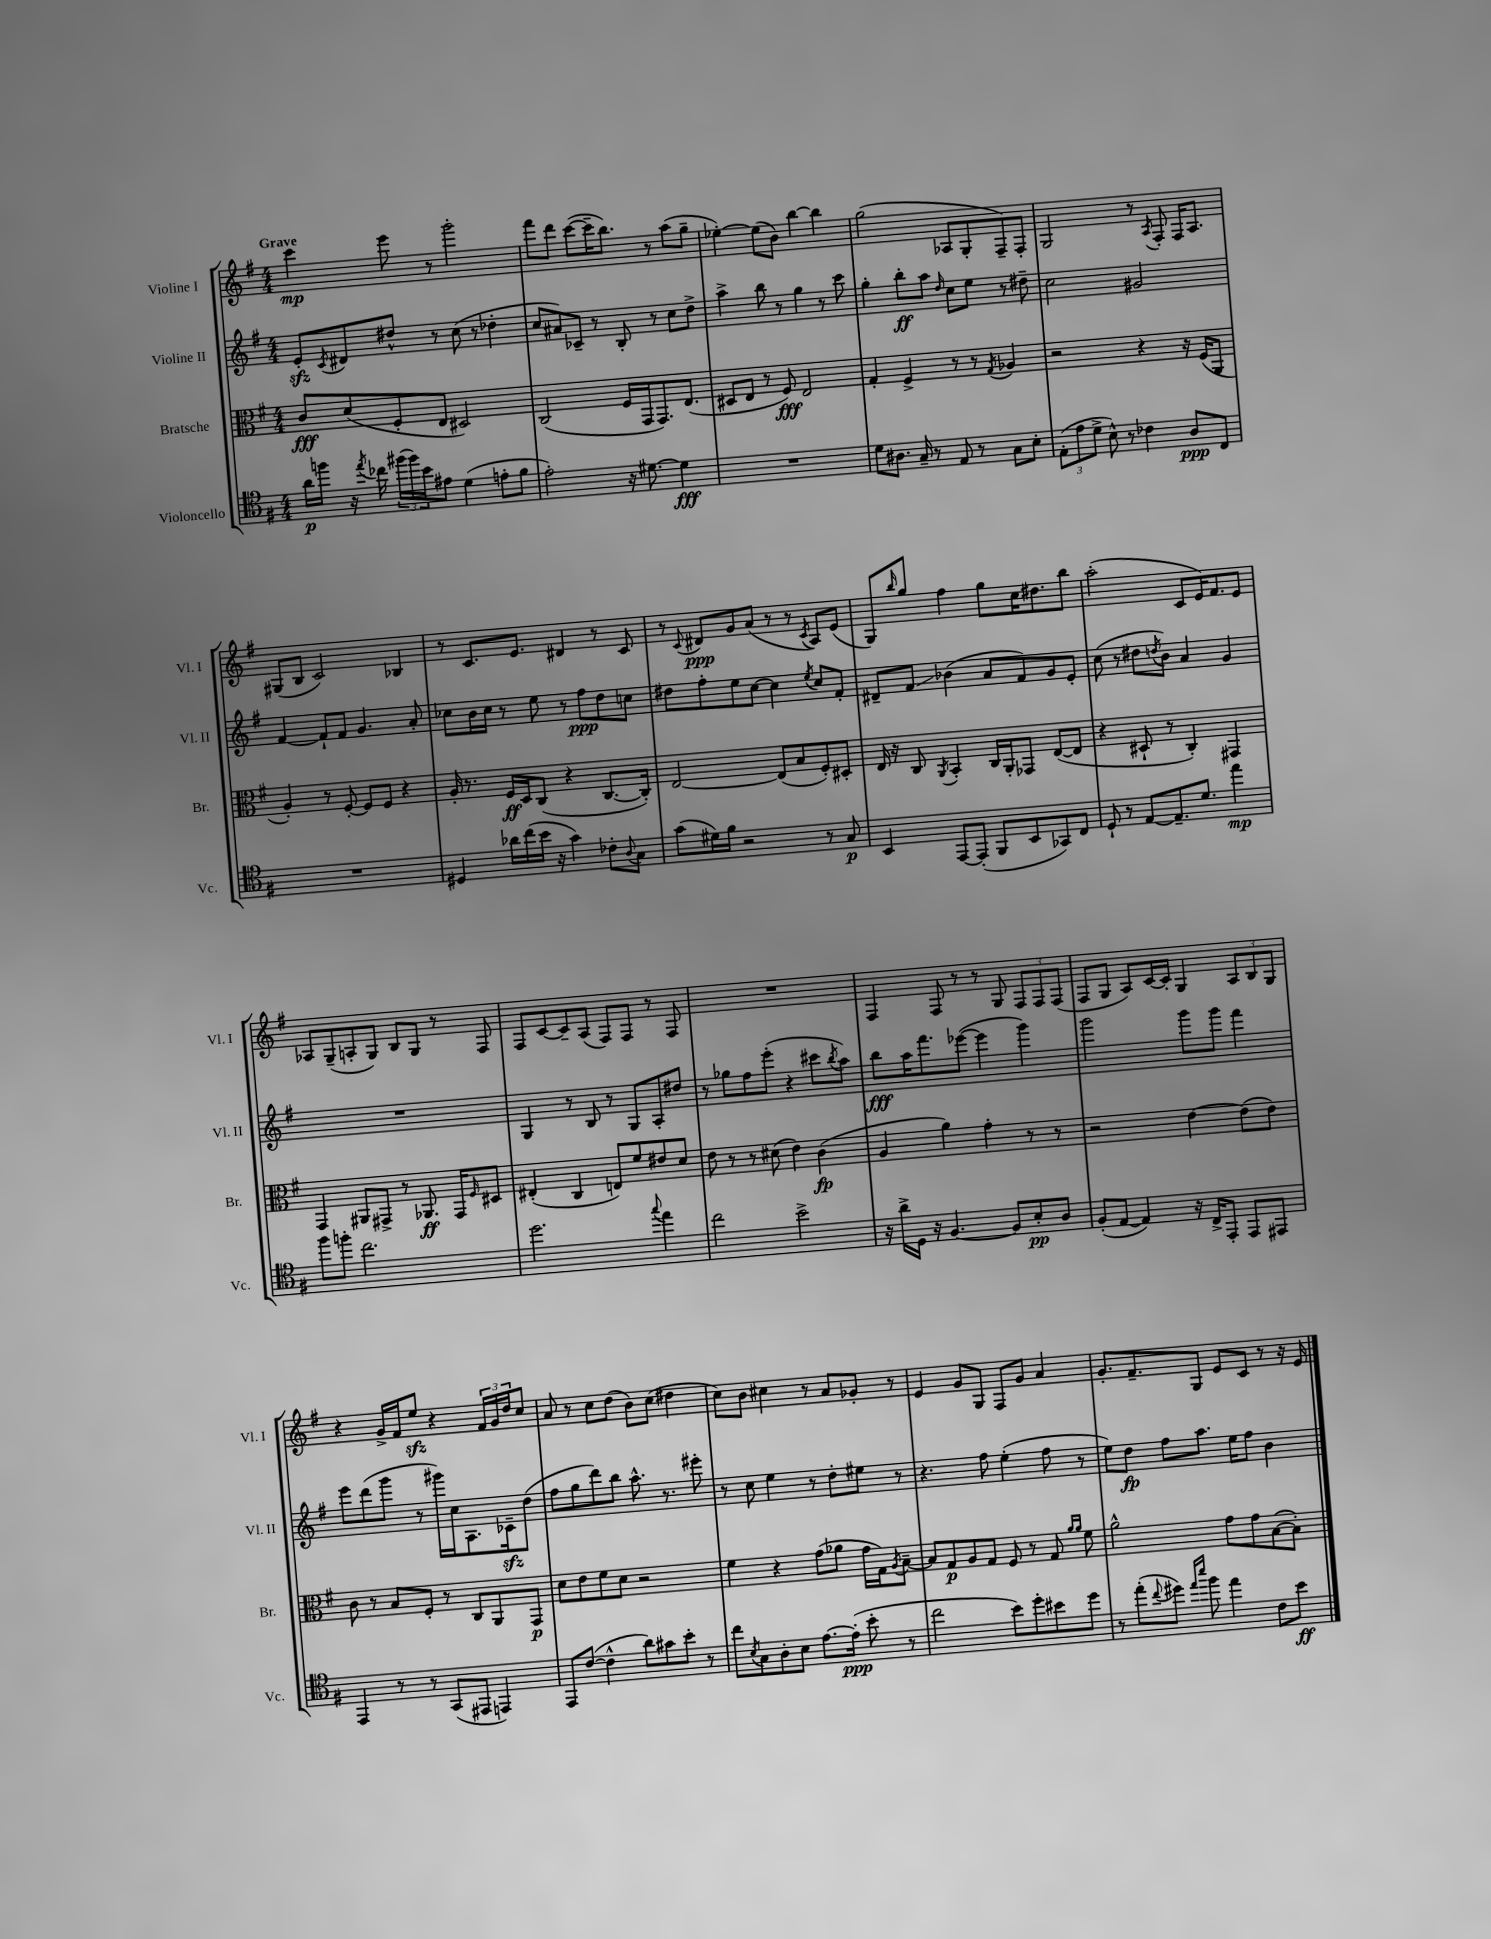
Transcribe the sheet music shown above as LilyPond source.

<<
\new StaffGroup <<
\new Staff = "s0" \with { instrumentName = "Violine I" shortInstrumentName = "Vl. I" } {
    \clef treble \key g \major \numericTimeSignature \time 4/4 \tempo "Grave"
    c'''4\mp e'''8 r8 g'''2-. |
    fis'''8 d'''8 c'''8~( c'''16-- b''8.) r8 a''8( g''8-- |
    ees''4~-.) ees''8( b'8) b''4~ b''4 |
    g''2( aes8 g8-. fis8--) fis8-. |
    g2 r8 \acciaccatura { a8 } fis8-. fis16 a8. |
    gis8( b8 c'2) bes4 |
    r8 c'8. e'8. dis'4 r8 c'8 |
    r8 \appoggiatura { c'8 } dis'8\ppp g'8 a'8( r8 r8 \acciaccatura { c'8 } a8) e'8( |
    g8) \grace { b''16 } g''8 fis''4 g''8 c''16 dis''8. b''8 |
    a''2-.( c'8 e'16) fis'8. e'8 |
    aes8 g8--( a8-. g8) b8 g8 r8 fis8 |
    fis8 c'8~ c'8-- a8( fis8) fis8 r8 fis8 |
    R1 |
    fis4 fis8 r8 r8 g8 \tuplet 3/2 { fis8 fis8 fis8( } |
    fis8 g8 a8) c'16~ c'16-. g4 \tuplet 3/2 { a8 b8 g8 } |
    r4 g'16-> fis'16 e''8\sfz r4 \tuplet 3/2 { fis'16 g'16 d''16 } c''8 |
    a'8 r8 c''8 d''8( b'8) c''8( dis''4 |
    c''8) b'8 cis''4 r8 a'8 ges'8-. r8 |
    e'4 g'8 g8 fis8 g'8 a'4 |
    g'8.-. fis'8.-- g8 e'8 c'8 r8 r16 e'16 \bar "|." |
}
\new Staff = "s1" \with { instrumentName = "Violine II" shortInstrumentName = "Vl. II" } {
    \clef treble \key g \major \numericTimeSignature \time 4/4
    e'8-.\sfz \acciaccatura { c'8 } dis'8 dis''8-^ r8 c''8( r8 des''4-. |
    c''8 ais'8) ces'8-- r8 b8-. r8 c''8 d''8-> |
    a''4-> b''8 r8 g''4 r8 c'''8 |
    g''4-. b''8-.\ff a''8 \grace { d''16 } c''8 e''8 r8 dis''8-- |
    c''2 gis'2 |
    fis'4~ fis'8-! fis'8 g'4. a'8-. |
    ces''8 b'16 ces''16 r8 e''8 r8 fis''8\ppp d''8 c''8 |
    dis''8 fis''8-. e''8 c''8~ c''4 \acciaccatura { e''8 } c''8 fis'8-. |
    dis'8-- fis'8\glissando bes'4( a'8 fis'8) g'8 e'8-. |
    c''8( r8 dis''8 \acciaccatura { d''8 } b'8) a'4 g'4 |
    R1 |
    g4 r8 b8 r8 g8 a8-. dis''8 |
    r8 ges''8 fis''8 e'''8-.( r4 cis'''8 \acciaccatura { b''8 } a''8) |
    b''8\fff a''16 fis'''8. ees'''8~( ees'''4 g'''4) |
    g'''2 g'''8 g'''8 fis'''4 |
    e'''8 d'''8( g'''8 r8 gis'''16) c''16 a8. ces'16--\sfz d''8( |
    fis''8 g''8 d'''8) b''8 a''8.-^ r8. eis'''8-. |
    r8 c''8 e''4 r8 d''8-. eis''8 r8 |
    r4. fis''8 e''4-.( fis''8 r8 |
    e''8) d''8\fp fis''8 a''8. e''16 fis''8 b'4 \bar "|." |
}
\new Staff = "s2" \with { instrumentName = "Bratsche" shortInstrumentName = "Br." } {
    \clef alto \key g \major \numericTimeSignature \time 4/4
    c'8\fff d'8( fis8-. e8 dis2) |
    c2( fis16 g,16 g,8.) e8.( |
    dis8 e8 r8 fis8\fff) e2 |
    g4-. fis4-> r8 r8 \acciaccatura { g8 } aes4 |
    r2 r4 r16 fis16( a,8 |
    a4-.) r8 fis8~-. fis8 fis8 r4 |
    a16-. r8. fis16\ff d16 c8( r4 c8.~ c16-.) |
    e2~ e8( b8 fis8-.) dis8-. |
    e16 r16 c8 \acciaccatura { a,8 } b,4-. c16 a,16-. ges,8 e8~( e8 |
    r4 dis8-! r8 c4-.) gis,4 |
    g,4 ais,8 gis,8-> r8 aes,8.\ff gis,16 \grace { fis16 } dis8 |
    eis4-.( c4 e8) fis'8 eis'8 d'8 |
    e'8 r8 r8 dis'8( e'4) c'4\fp( |
    a4 a'4) g'4-. r8 r8 |
    r2 e'4~ e'8( e'8) |
    c'8 r8 b8 fis8-. r8 c8 a,8 g,8\p |
    d'8 e'8 fis'8 d'8 r2 |
    fis'4 r4 g'8( aes'8 g'16 g16) \acciaccatura { a8 } b8~-- |
    b8 g8\p a8 g8 fis8 r8 g8 \grace { a'16 a'16 } fis'8 |
    a'2-^ g'8 g'8 b8~( b8-.) \bar "|." |
}
\new Staff = "s3" \with { instrumentName = "Violoncello" shortInstrumentName = "Vc." } {
    \clef tenor \key g \major \numericTimeSignature \time 4/4
    a'16\p f''16 r16 \acciaccatura { e''8 } ces''16 \tuplet 3/2 { fis''16( fis''16) b'16 } eis'8 d'4( e'8-. fis'8 |
    e'2-.) r16 dis'8.~ dis'4\fff |
    R1 |
    d'8 ais8. g16-- r8 e8 r8 g8 b8-. |
    \tuplet 3/2 { e8-.( e'8 d'8-> } b8-^) r8 ces'4 a8\ppp c8 |
    R1 |
    dis4 aes'16 c''16( b'16 r16 g'4) ces'8-. \appoggiatura { a8 } g8 |
    g'8( dis'16) fis'16 r2 r8 g8\p |
    b,4 e,8~ e,8-.( fis,8 b,8 ges,8) c8 |
    d8-! r8 e8~ e8.-- d'8. e''4\mp |
    fis''8 f''8-. c''2. |
    d''2. \appoggiatura { g''8 } e''4 |
    c''2 b'2-> |
    r16 a'16-> d16 r16 fis4.~ fis8 b8-.\pp a8 |
    fis8-.( e8~ e4) r16 c16-> e,8-. e,8 eis,8 |
    e,4 r8 r8 g,8( eis,8 e,4) |
    e,8 c'8~( c'4-^ a'8) gis'8 b'8-. r8 |
    c''8 \acciaccatura { b8 } g8 a8-. b8 e'8.~ e'16-.\ppp( b'8-. r8 |
    c''2 b'8) d''8-. bis'8 d''8 |
    r8 e''8-.( \appoggiatura { c''8 } dis''8) \grace { e''16 b''16 } fis''8 e''4 c'8 b'8\ff \bar "|." |
}
>>
>>
\layout { \context { \Score \remove "Bar_number_engraver" } }
